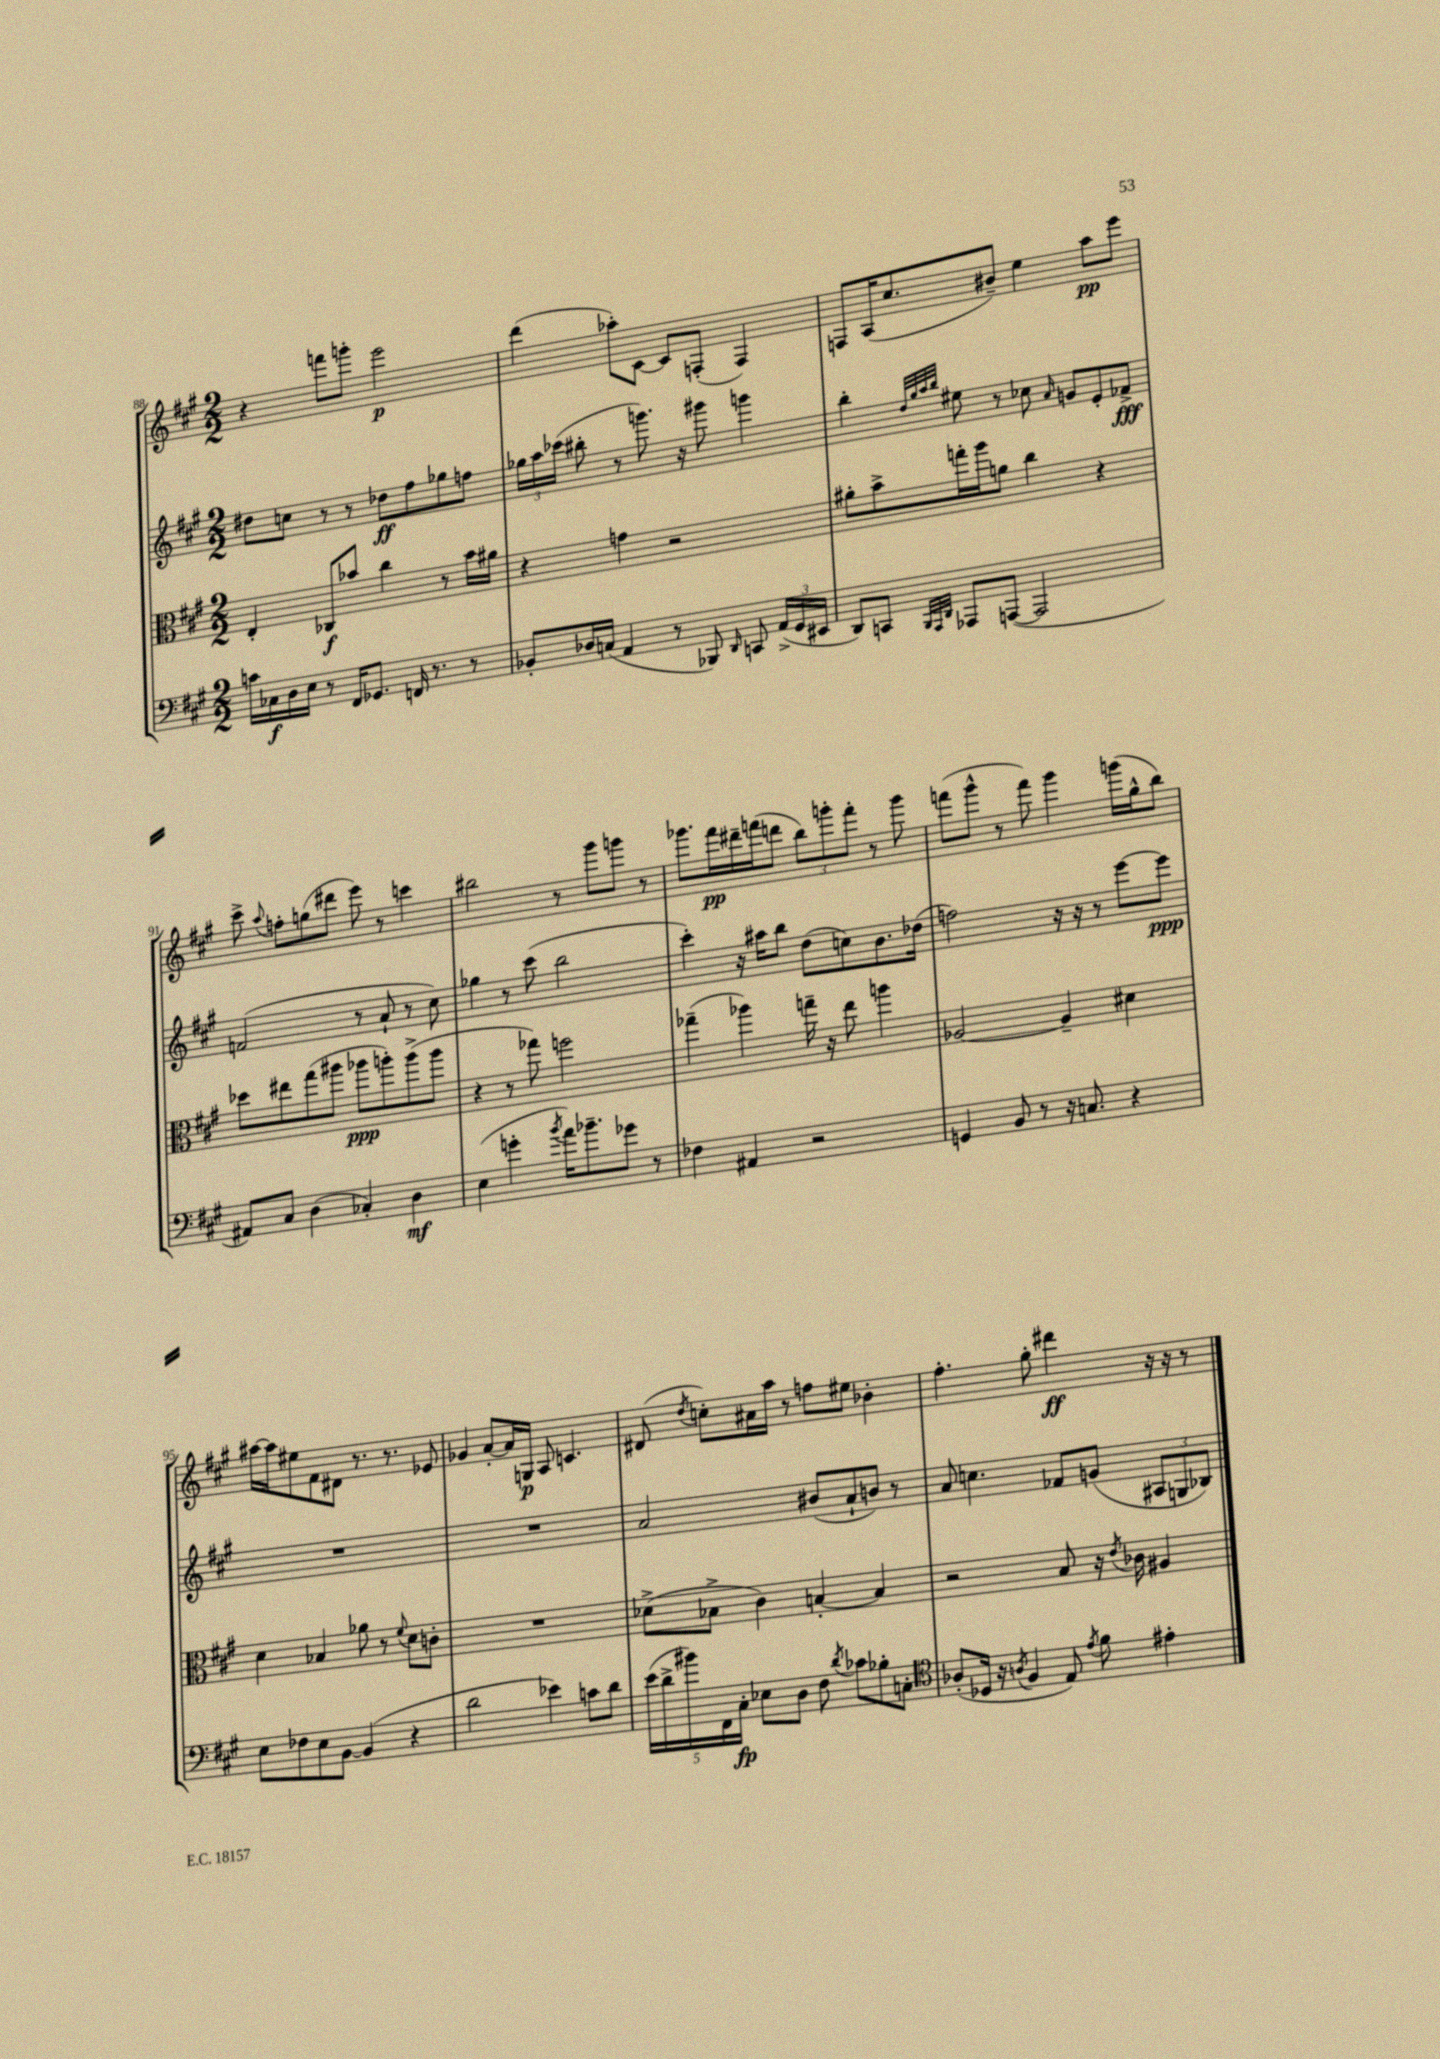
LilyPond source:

<<
\new StaffGroup <<
\new Staff = "s0" {
    \clef treble \key a \major \numericTimeSignature \time 2/2
    \autoBeamOff r4 f'''8[ g'''8]-. e'''2\p |
    d'''4( aes''8[-.) cis'8]~ cis'8[ f8]-.( f4) |
    f8[ a16( cis''8. bis'8]--) e''4 a''8[\pp e'''8] |
    cis'''8-> \appoggiatura { a''8 } f''8[-. g''8( dis'''8] e'''8) r8 c'''4 |
    bis''2 r8 gis'''8[ g'''8] r8 |
    ges'''8.[ fis'''16\pp dis'''16-- f'''16( d'''8] \tuplet 3/2 { b''8[) g'''8-. f'''8]-. } r8 g'''8 |
    f'''8[( gis'''8]-^ r8 f'''8) gis'''4 g'''16[( gis''16-^ b''8]) |
    ais''16[~ ais''16 eis''8 fis'8 dis'8] r8. r8. ees'8 |
    ges'4 a'8[~-. a'16 g16]\p a8 c'4. |
    dis'8( \acciaccatura { d''8 } c''8[-.) ais'16 a''16] r8 f''8[ eis''8] bes'4-. |
    fis''4.-. gis''8-. dis'''4\ff r16 r16 r8 \bar "|." |
}
\new Staff = "s1" {
    \clef treble \key a \major \numericTimeSignature \time 2/2
    \autoBeamOff dis''8[ c''8] r8 r8 des''8[\ff fis''8 ges''8 f''8] |
    \tuplet 3/2 { ges''16[ a''16 ces'''16]( } bis''8-. r8 g'''8.) r16 gis'''8 g'''4 |
    b''4-. \grace { d''32[ gis''32 a''32 b''32] } eis''8 r8 ces''8 \grace { a'16 } g'8[ e'8-. fes'8]->\fff |
    f'2( r8 a'8-! r8 cis''8) |
    ges''4 r8 cis'''8( b''2 |
    cis'''4-.) r16 ais''16[ b''8] d''8[( c''8) b'8. des''16]( |
    f''2) r16 r16 r8 e'''8[~ e'''8]\ppp |
    R1 |
    R1 |
    a'2 bis'8[( a'8-! b'8]) r8 |
    a'8 c''4. fes'8[ g'8]( \tuplet 3/2 { ais8[ g8 bes8]) } \bar "|." |
}
\new Staff = "s2" {
    \clef alto \key a \major \numericTimeSignature \time 2/2
    \autoBeamOff e4-. ces8[\f bes'8] cis''4 r8 bes'16[ ais'16] |
    r4 g'4 r2 |
    ais'8[-. b'8-> g''16-. a''16 a'8] cis''4 r4 |
    des''8[ eis''8 gis''8( ais''8] aes''8[\ppp a''8-.) a''8->( a''8] |
    r4 r8 ges''8) f''2 |
    ges''4--( aes''4) g''16-- r16 e''8 a''4 |
    aes2~ aes4-- dis'4 |
    d'4 bes4 aes'8 r8 \appoggiatura { fis'8 } d'8[ c'8]-. |
    R1 |
    des'8[->( bes8]-> cis'4) b4~-. b4 |
    r2 b8 r16 \acciaccatura { e'8 } ces'16 ais4 \bar "|." |
}
\new Staff = "s3" {
    \clef bass \key a \major \numericTimeSignature \time 2/2
    \autoBeamOff c'16[ ces16\f d16 e16] r8 fis,16[ ges,8.] f,16 r8. r8 |
    bes,8[-. des16 c16]( a,4 r8 bes,,8) \grace { d,16 } c,8 \tuplet 3/2 { a,16[->( gis,16 eis,16] } |
    d,8[) c,8] \grace { b,,32[ a,,32 d,32] } aes,,8[ a,,8]~( a,,2 |
    ais,8[) cis8] d4( ces4-.) d4\mf |
    e4( g'4-. \acciaccatura { b'8 } a'16[) bes'8.-- ges'8] r8 |
    fes4 ais,4 r2 |
    g,4 b,8 r8 r16 c8. r4 |
    e8[ fes8 e8 b,8]~ b,4( r4 |
    d'2 ees'4) c'8[ d'8] |
    \tuplet 5/4 { e'16[( d'16-> bis'16) fis,16 cis16]-.\fp } ees8[ d8] fis8 \acciaccatura { d'8 } ces'8[ bes8-. c8]-. |
    \clef tenor aes8[-.( des16] r16 \acciaccatura { a8 } fis4 e8) \acciaccatura { e'8 } fis'8 eis'4-. \bar "|." |
}
>>
>>
\layout { \context { \Score currentBarNumber = #88 } }
